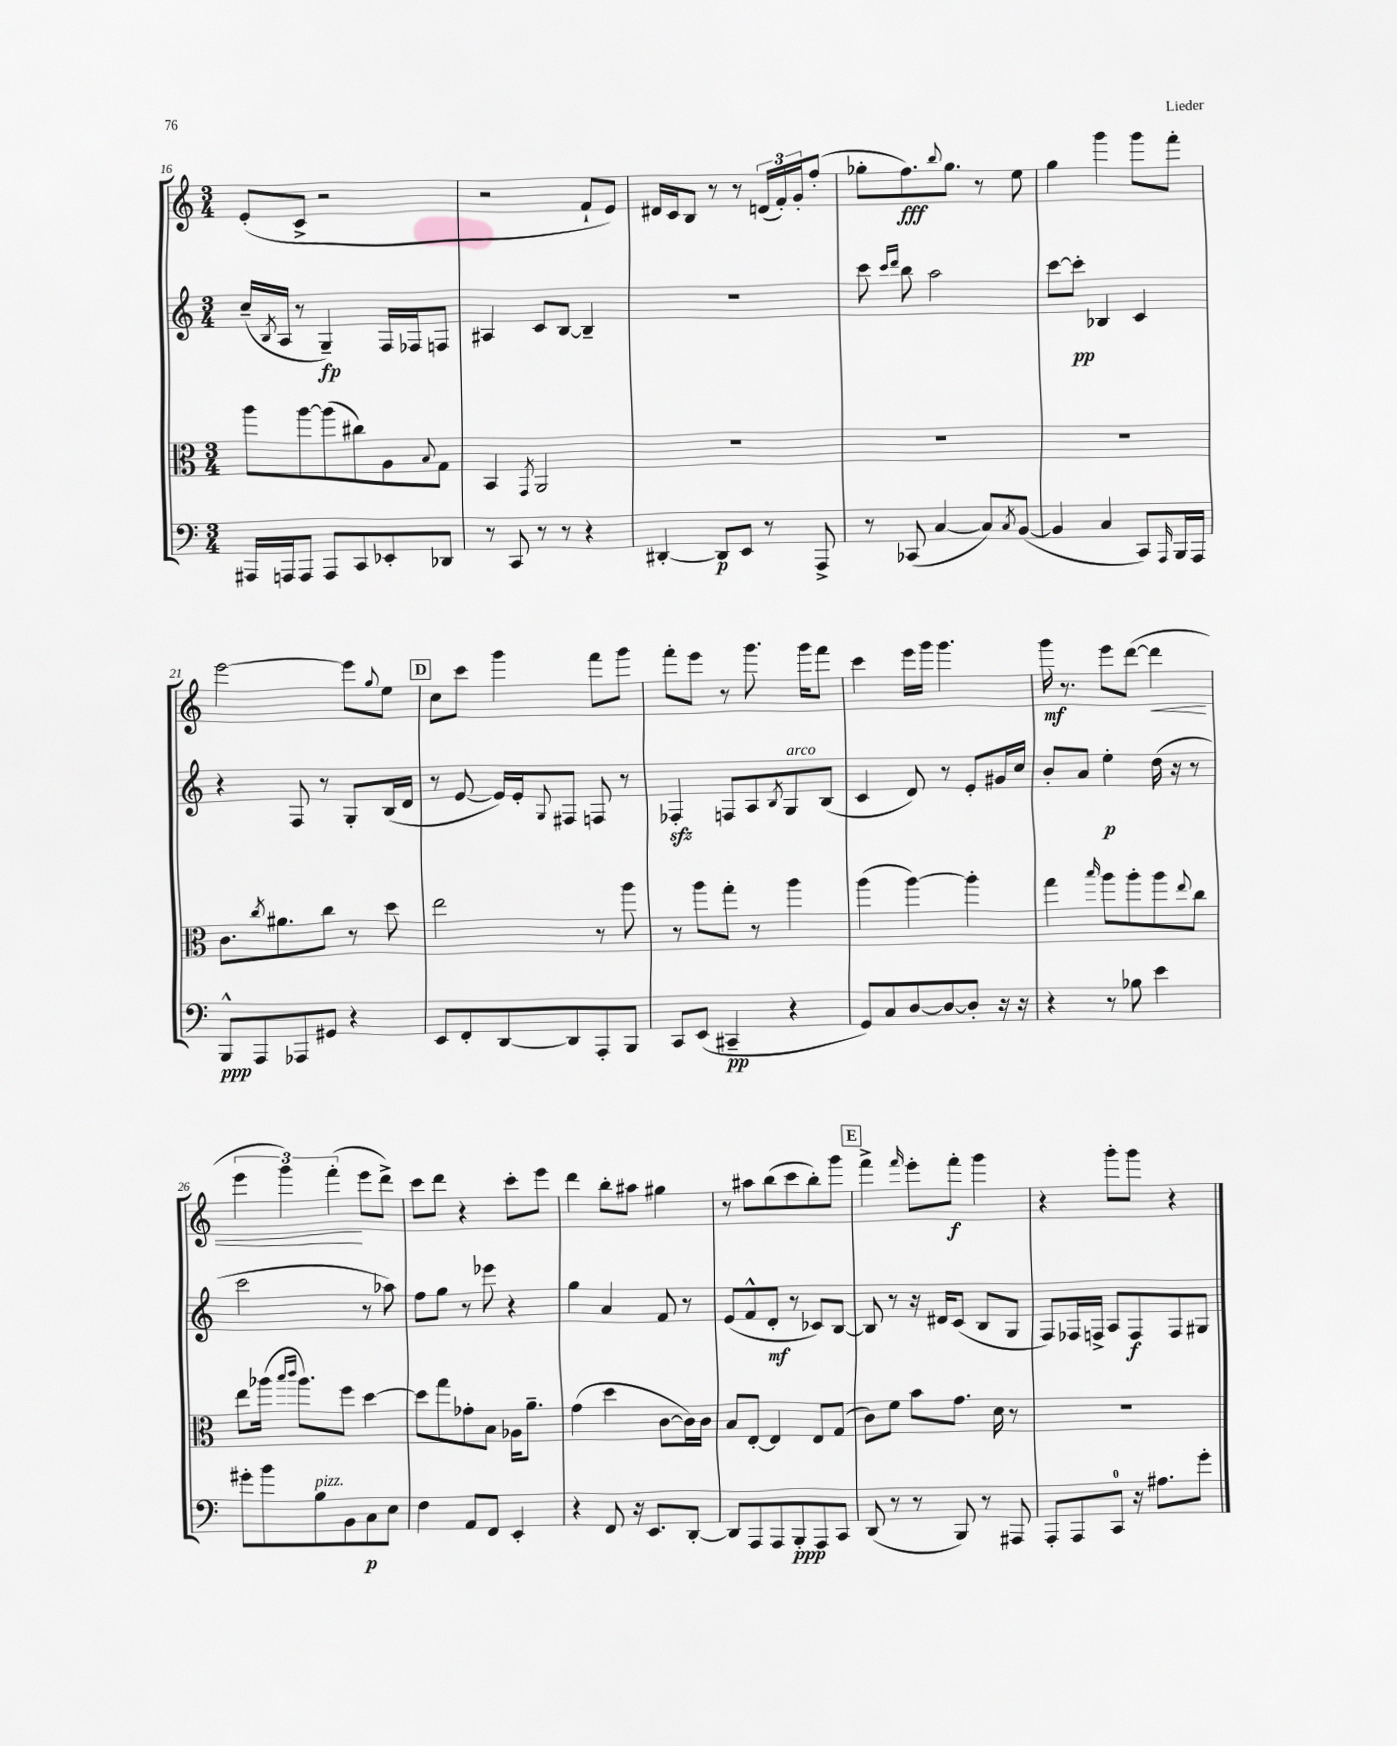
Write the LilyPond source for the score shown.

<<
\new StaffGroup <<
\new Staff = "s0" {
    \clef treble \key c \major \numericTimeSignature \time 3/4
    e'8-.( c'8-> r2 |
    r2 f'8-! e'8) |
    dis'16 c'16 b8 r8 r8 \tuplet 3/2 { d'16( f'16-.) g'16-. } f''8-.( |
    ges''8-. f''8.\fff) \appoggiatura { b''8 } ges''8. r8 e''8 |
    g''4 g'''4 g'''8 f'''8-. |
    e'''2~ e'''8 \appoggiatura { g''8 } e''8 |
    \mark \markup { \box "D" } c''8 c'''8 g'''4 f'''8 g'''8 |
    f'''8-. e'''8 r8 g'''8. g'''16 f'''8 |
    c'''4 e'''16 g'''16 g'''4. |
    g'''16\mf r8. e'''8 d'''8~( d'''4\< |
    \tuplet 3/2 { e'''4 g'''4) f'''4-.\!( } e'''8 d'''8->) |
    c'''8 d'''8 r4 c'''8-. e'''8 |
    d'''4 b''8-. ais''8 gis''4 |
    r8 ais''8 b''8( c'''8 b''8-.) g'''8 |
    \mark \markup { \box "E" } f'''4-> \grace { f'''16 } e'''8-. f'''8-.\f g'''4 |
    r4 g'''8-. g'''8 r4 \bar "|." |
}
\new Staff = "s1" {
    \clef treble \key c \major \numericTimeSignature \time 3/4
    c''16--( \acciaccatura { b8 } a16 r8 g4--\fp) f16 fes16 f8 |
    ais4 c'8 b8~ b4-- |
    R2. |
    c'''8 \grace { c'''16 d'''16 } b''8 a''2 |
    c'''8~ c'''8-.\pp bes4 c'4 |
    r4 f8 r8 g8-. b16( d'16 |
    \mark \markup { \box "D" } r8 e'8~ e'16) e'16-. \appoggiatura { g8 } fis8 f8 r8 |
    fes4-.\sfz f8 a8 \acciaccatura { b8 } g8^\markup { \italic "arco" } b8( |
    c'4 d'8) r8 e'8-. gis'16 c''16 |
    b'8-. a'8 e''4-.\p d''16( r16 r8 |
    c'''2 r8 aes''8) |
    f''8 g''8 r8 ees'''8 r4 |
    g''4 a'4 f'8 r8 |
    e'8( f'8-^ d'8-.\mf r8 ces'8) b8~ |
    \mark \markup { \box "E" } b8 r8 r16 dis'16 c'8( b8 g8 |
    f8) fes16 f16-> a8 f8\f f8 gis8 \bar "|." |
}
\new Staff = "s2" {
    \clef alto \key c \major \numericTimeSignature \time 3/4
    a''8 a''8~ a''8( cis''8) a8 \appoggiatura { b8 } g8 |
    b,4 \acciaccatura { g,8 } a,2 |
    R2. |
    R2. |
    R2. |
    c'8. \acciaccatura { c''8 } ais'8. c''8 r8 d''8 |
    \mark \markup { \box "D" } e''2 r8 a''8 |
    r8 a''8 g''8-. r8 a''4 |
    a''4( a''4~) a''4-. |
    g''4 \grace { b''16 } a''8 a''8-. a''8 \appoggiatura { e''8 } c''8 |
    e''8 aes''16( \grace { b''16 c'''16 } aes''8.) f''8 d''4~ |
    d''8 g''8 ges'8-. b8 aes16 a'8.-- |
    g'4( d''4 c'8~ c'16) c'16 |
    b8 e8~-. e4 e8 g8( |
    \mark \markup { \box "E" } c'8) f'8 b'8 g'8. d'16 r8 |
    R2. \bar "|." |
}
\new Staff = "s3" {
    \clef bass \key c \major \numericTimeSignature \time 3/4
    ais,,16 a,,16 a,,8 a,,8 c,8 ees,8-. des,8 |
    r8 c,8 r8 r8 r4 |
    dis,4~-. dis,8\p e,8 r8 a,,8-> |
    r8 ces,8( c4~ c8) \acciaccatura { c8 } b,8~( |
    b,4 c4 c,8) \grace { a,,16 } b,,16 a,,16 |
    b,,8-^\ppp a,,8 aes,,8 gis,8 r4 |
    \mark \markup { \box "D" } e,8 f,8-. d,8~ d,8 a,,8-. b,,8 |
    c,8 e,8( cis,4--\pp r4 |
    g,8) c8 d8~ d8~ d8-. r16 r16 |
    r4 r8 bes8 e'4 |
    gis'8-. b'8 b8^\markup { \italic "pizz." } b,8 c8\p e8 |
    f4 a,8 f,8 e,4-. |
    r4 f,8 r16 e,8. d,8~-. |
    d,8 a,,8 a,,8 b,,8-.\ppp a,,8 c,8 |
    \mark \markup { \box "E" } d,8( r8 r8 b,,8) r8 ais,,8 |
    a,,8-. a,,8 c,8-0 r16 ais8. g'8-. \bar "|." |
}
>>
>>
\layout { \context { \Score currentBarNumber = #16 } }
